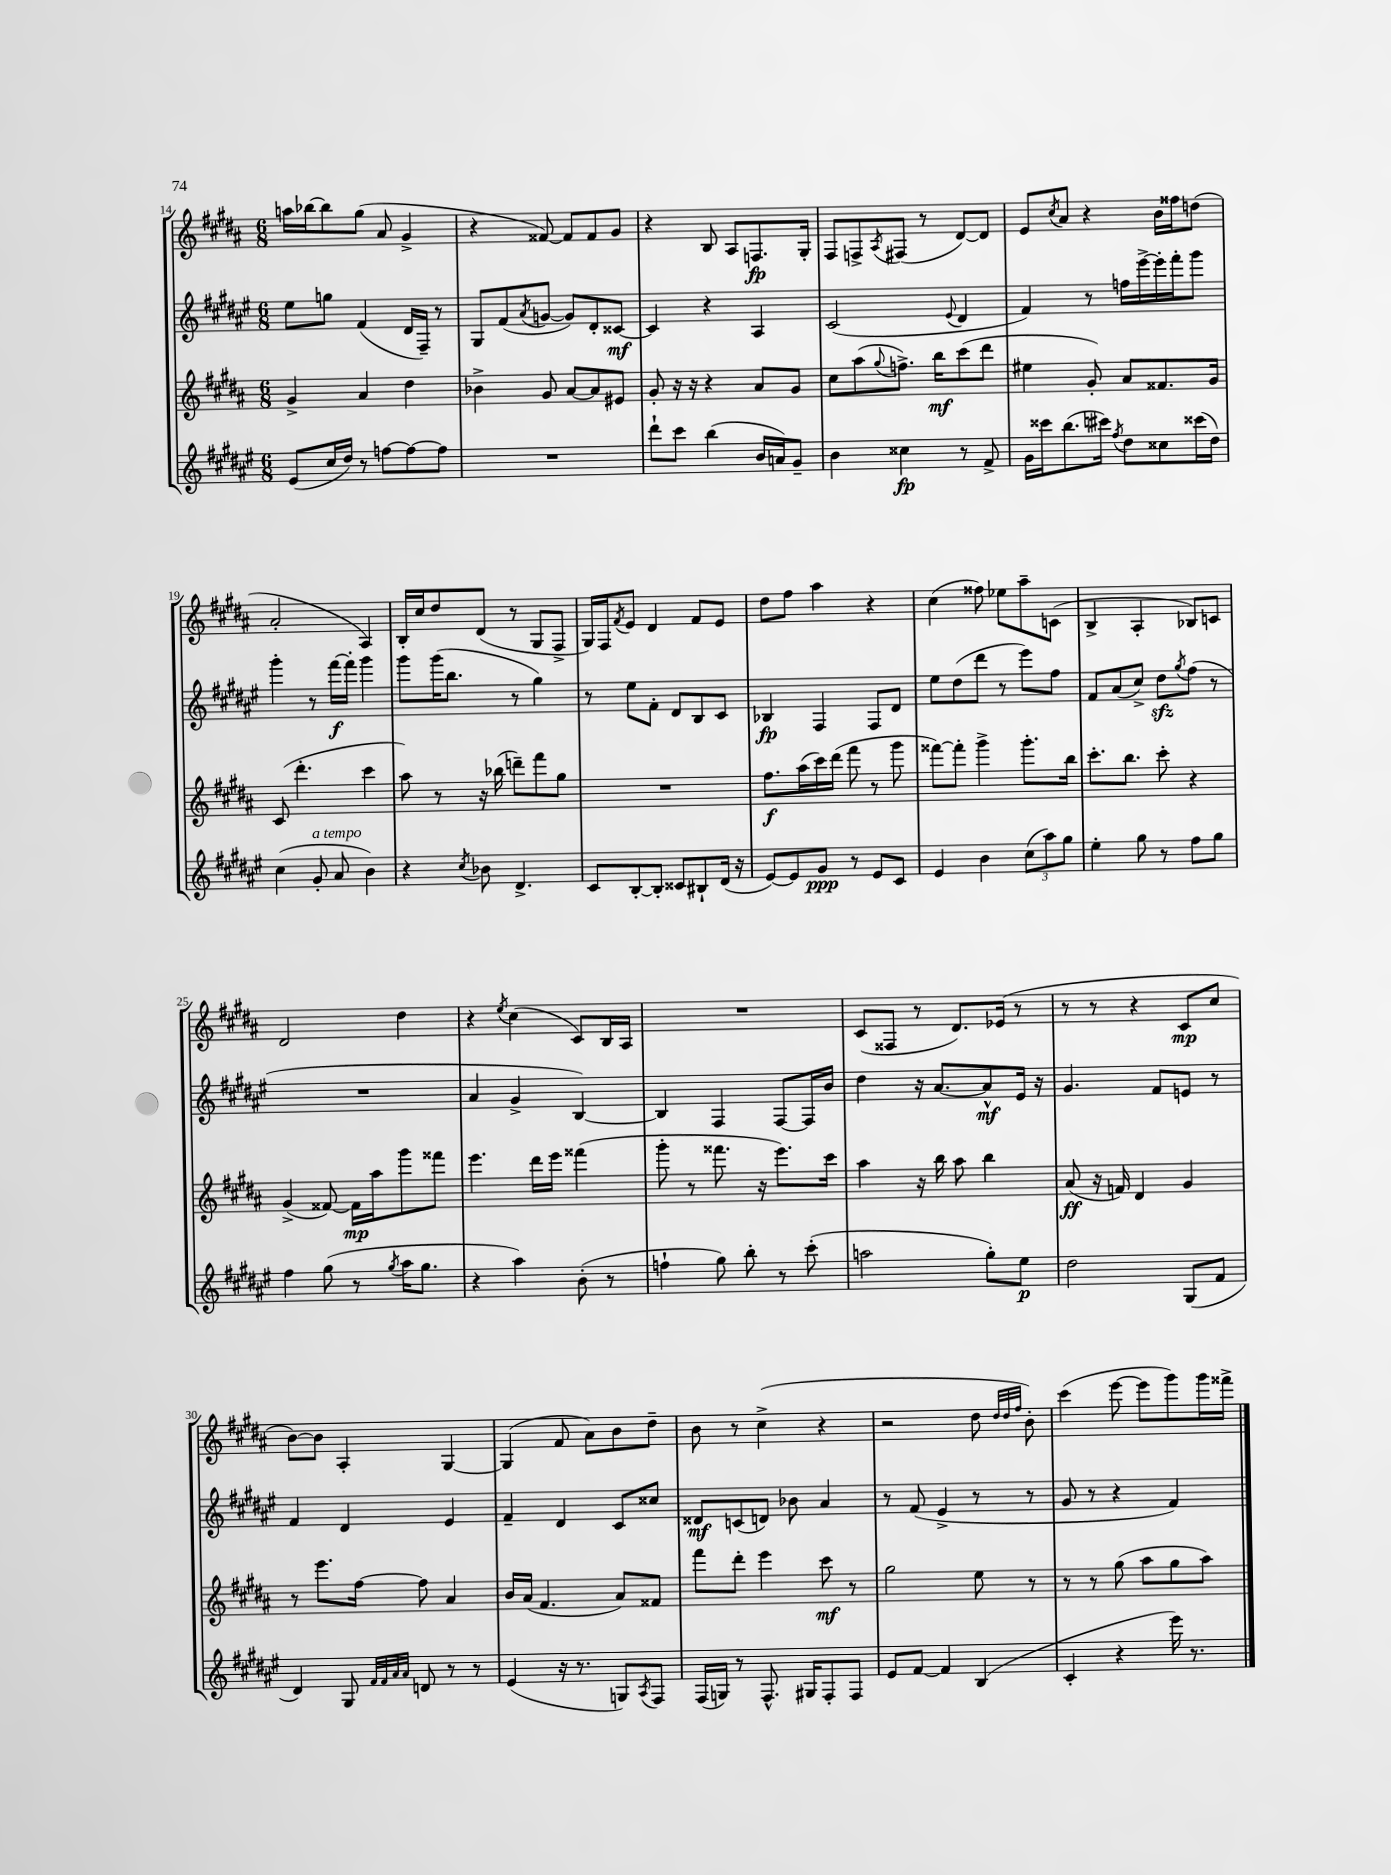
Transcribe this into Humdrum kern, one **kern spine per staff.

**kern	**dynam	**kern	**dynam	**kern	**dynam	**kern	**dynam
*part4	*part4	*part3	*part3	*part2	*part2	*part1	*part1
*staff4	*staff4	*staff3	*staff3	*staff2	*staff2	*staff1	*staff1
*clefG2	*	*clefG2	*	*clefG2	*	*clefG2	*
*k[f#c#g#d#a#e#]	*	*k[f#c#g#d#a#]	*	*k[f#c#g#d#a#e#]	*	*k[f#c#g#d#a#]	*
*M6/8	*	*M6/8	*	*M6/8	*	*M6/8	*
=14	=14	=14	=14	=14	=14	=14	=14
(8e#/L	.	4g#^/	.	8ee#\L	.	16aan\LL	.
.	.	.	.	.	.	[16bb-X\J	.
16cc#/L	.	.	.	8ggn\J	.	8bb-\]	.
16dd#/JJ)	.	.	.	.	.	.	.
8r	.	4a#/	.	(4f#/	.	(8gg#\J	.
[8ffn\L	.	.	.	.	.	8a#/	.
8ff\_	.	4dd#\	.	16d#/LL	.	4g#^/	.
.	.	.	.	16F#~/JJ)	.	.	.
8ff\J]	.	.	.	8r	.	.	.
=15	=15	=15	=15	=15	=15	=15	=15
2.r	.	4b-X^\	.	8G#/L	.	4r	.
.	.	.	.	(8f#/	.	.	.
.	.	.	.	8qa#/	.	.	.
.	.	8g#/	.	[8gn/J	.	[8f##X/)	.
.	.	[8a#/L	.	8g/L])	.	8f##/L]	.
.	.	8a#/]	.	8d#'/	.	8f##/	.
.	.	8e#X/J	.	[8c##X/J	mf	8g#/J	.
=16	=16	=16	=16	=16	=16	=16	=16
8ddd#`\L	.	8g#'/	.	4c##/]	.	4r	.
8ccc#\J	.	16r	.	.	.	.	.
.	.	16r	.	.	.	.	.
(4bb\	.	4r	.	4r	.	8B/	.
.	.	.	.	.	.	8A#/L	.
16b/LL	.	8a#/L	.	4A#/	.	8.Fn/	fp
16an/J)	.	.	.	.	.	.	.
8g#~/J	.	8g#/J	.	.	.	.	.
.	.	.	.	.	.	16G#'/Jk	.
=17	=17	=17	=17	=17	=17	=17	=17
4b\	.	8cc#\L	.	(2c#/	.	8F#/L	.
.	.	(8aa#\	.	.	.	8Fn^/	.
.	.	8qqgg#/	.	.	.	8qA#/	.
4cc##X\	fp	8.ffn^\J)	.	.	.	(8F#X/J	.
.	.	.	.	.	.	8r	.
.	.	16bb\KL	mf	.	.	.	.
.	.	.	.	8qqe#/	.	.	.
8r	.	(8ccc#\	.	4d#/	.	[8d#/L)	.
8f#^/	.	8ddd#\J	.	.	.	8d#/J]	.
=18	=18	=18	=18	=18	=18	=18	=18
16g#\LL	.	4ee#X\	.	4f#/)	.	8e/L	.
16ccc##X\J	.	.	.	.	.	.	.
.	.	.	.	.	.	8qcc#/	.
(8.bb\	.	.	.	.	.	8a#/J	.
.	.	8g#'/)	.	8r	.	4r	.
16ccc#X\Jk)	.	.	.	.	.	.	.
8qff#/	.	.	.	.	.	.	.
8dd#\L	.	8a#/L	.	16ffn\LL	.	.	.
.	.	.	.	[16eee#^\	.	.	.
8cc##X\	.	8.f##X/	.	16eee#'\]	.	16b\LL	.
.	.	.	.	16fff#'\J	.	16ff##X\J	.
(16ccc##X\L	.	.	.	8ggg#\J	.	(8ddn\J	.
16dd#\JJ)	.	16g#/Jk	.	.	.	.	.
!!LO:LB:g=z
=19	=19	=19	=19	=19	=19	=19	=19
(4cc#\	.	(8c#/	.	4ggg#'\	.	2a#'/	.
.	.	4.ddd#'\	.	.	.	.	.
!LO:TX:a:i:t=a tempo	!	!	!	!	!	!	!
8g#'/	.	.	.	8r	.	.	.
8a#/	.	.	.	[16fff#\LL	f	.	.
.	.	.	.	16fff#'\JJ]	.	.	.
4b\)	.	4ccc#\	.	4ggg#\	.	4A#/)	.
=20	=20	=20	=20	=20	=20	=20	=20
4r	.	8aa#\)	.	8ggg#\L	.	16B'/LL	.
.	.	.	.	.	.	16cc#/J	.
.	.	8r	.	(16ggg#\K	.	8dd#/	.
.	.	.	.	8.bb\J	.	.	.
8qcc#/	.	.	.	.	.	.	.
8b-X\	.	16r	.	.	.	(8d#/J	.
.	.	(16bb-X\	.	.	.	.	.
4.d#^/	.	8dddn~\L)	.	8r	.	8r	.
.	.	8fff#\	.	4gg#\)	.	8G#/L	.
.	.	8gg#\J	.	.	.	8F#^/J	.
=21	=21	=21	=21	=21	=21	=21	=21
8c#/L	.	2.r	.	8r	.	16G#/LL)	.
.	.	.	.	.	.	16F#/J	.
.	.	.	.	.	.	8qf#/	.
[8B'/	.	.	.	8ee#\L	.	8e/J	.
8B'/J]	.	.	.	8f#'\J	.	4d#/	.
8c##X/L	.	.	.	8d#/L	.	.	.
8B#X`/	.	.	.	8B/	.	8f#/L	.
(16d#/Jk	.	.	.	8c#/J	.	8e/J	.
16r	.	.	.	.	.	.	.
=22	=22	=22	=22	=22	=22	=22	=22
[8e#/L)	.	8.ff#\L	f	4B-X/	fp	8dd#\L	.
8e#/]	.	.	.	.	.	8ff#\J	.
.	.	(16aa#\L	.	.	.	.	.
8g#/J	ppp	16ccc#\)	.	4F#/	.	4aa#\	.
.	.	(16ddd#\JJ	.	.	.	.	.
8r	.	8fff#\	.	.	.	.	.
8e#/L	.	8r	.	8F#/L	.	4r	.
8c#/J	.	8ggg#\	.	8d#/J	.	.	.
=23	=23	=23	=23	=23	=23	=23	=23
4e#/	.	[8fff##X\L)	.	8ee#\L	.	(4cc#\	.
.	.	8fff##'\J]	.	(8dd#\	.	.	.
4b\	.	4ggg#^\	.	8ddd#\J	.	8ff##X\)	.
.	.	.	.	8r	.	8ee-X\L	.
(12cc#\L	.	8.ggg#'\L	.	8eee#\L)	.	8aa#~\	.
12aa#\)	.	.	.	.	.	.	.
.	.	.	.	8ff#\J	.	(8cn\J	.
12gg#\J	.	.	.	.	.	.	.
.	.	16bb\Jk	.	.	.	.	.
=24	=24	=24	=24	=24	=24	=24	=24
4ee#'\	.	8.ccc#'\L	.	8f#/L	.	4B^/	.
.	.	.	.	(8a#/	.	.	.
.	.	8.bb\J	.	.	.	.	.
8gg#\	.	.	.	8cc#^/J)	.	4A#'/	.
8r	.	8ccc#'\	.	8dd#zz\L	.	.	.
.	.	.	.	8qgg#/	.	.	.
8ff#\L	.	4r	.	(8ff#\J	.	8B-X/L)	.
8gg#\J	.	.	.	8r	.	8cn/J	.
!!LO:LB:g=z
=25	=25	=25	=25	=25	=25	=25	=25
4ff#\	.	(4g#^/	.	2.r	.	2d#/	.
(8gg#\	.	[8f##X/)	.	.	.	.	.
8r	.	16f##\LL]	mp	.	.	.	.
.	.	16aa#\J	.	.	.	.	.
8qgg#/	.	.	.	.	.	.	.
16aa#\KL	.	8ggg#\	.	.	.	4dd#\	.
8.gg#\J	.	.	.	.	.	.	.
.	.	8fff##X\J	.	.	.	.	.
=26	=26	=26	=26	=26	=26	=26	=26
4r	.	4.eee\	.	4a#/	.	4r	.
.	.	.	.	.	.	8qee/	.
4aa#\)	.	.	.	4g#^/	.	(4cc#\	.
.	.	16ddd#\LL	.	.	.	.	.
.	.	16eee\JJ	.	.	.	.	.
(8b'\	.	(4fff##X\	.	[4B/)	.	8c#/L)	.
8r	.	.	.	.	.	16B/L	.
.	.	.	.	.	.	16A#/JJ	.
=27	=27	=27	=27	=27	=27	=27	=27
4ffn`\	.	8ggg#'\	.	4B/]	.	2.r	.
.	.	8r	.	.	.	.	.
8gg#\)	.	8.fff##X\	.	4F#/	.	.	.
8bb'\	.	.	.	.	.	.	.
.	.	16r	.	.	.	.	.
8r	.	8.eee\L)	.	[8F#/L	.	.	.
(8ccc#'\	.	.	.	16F#/L]	.	.	.
.	.	16ccc#\Jk	.	16b/JJ	.	.	.
=28	=28	=28	=28	=28	=28	=28	=28
2aan\	.	4aa#\	.	4dd#\	.	(8c#/L	.
.	.	.	.	.	.	8F##X/J	.
.	.	16r	.	16r	.	8r	.
.	.	16bb\	.	[8.a#/L	.	.	.
.	.	8aa#\	.	.	.	8.d#/L)	.
8gg#'\L)	.	4bb\	.	8a#^^/]	mf	.	.
.	.	.	.	.	.	(16e-X/Jk	.
8ee#\J	p	.	.	16e#/Jk	.	8r	.
.	.	.	.	16r	.	.	.
=29	=29	=29	=29	=29	=29	=29	=29
2dd#\	.	(8a#/	ff	4.g#/	.	8r	.
.	.	16r	.	.	.	8r	.
.	.	16fn/)	.	.	.	.	.
.	.	4d#/	.	.	.	4r	.
.	.	.	.	8f#/L	.	.	.
(8G#/L	.	4g#/	.	8en/J	.	8c#/L	mp
8f#/J	.	.	.	8r	.	8cc#/J	.
!!LO:LB:g=z
=30	=30	=30	=30	=30	=30	=30	=30
4d#/)	.	8r	.	4f#/	.	[8b\L)	.
.	.	8.eee\L	.	.	.	8b\J]	.
8G#/	.	.	.	4d#/	.	4A#'/	.
.	.	[16ff#\Jk	.	.	.	.	.
32qqf#/LLL	.	.	.	.	.	.	.
32qqf#/	.	.	.	.	.	.	.
32qqa#/	.	.	.	.	.	.	.
32qqa#/JJJ	.	.	.	.	.	.	.
8dn/	.	8ff#\]	.	.	.	.	.
8r	.	4a#/	.	4e#/	.	[4G#/	.
8r	.	.	.	.	.	.	.
=31	=31	=31	=31	=31	=31	=31	=31
(4e#/	.	16b/LL	.	4f#~/	.	(4G#/]	.
.	.	(16a#/JJ	.	.	.	.	.
.	.	4.f#/	.	.	.	.	.
16r	.	.	.	4d#/	.	8f#/	.
8.r	.	.	.	.	.	.	.
.	.	.	.	.	.	8a#\L)	.
8Gn/L)	.	8a#/L)	.	8c#/L	.	8b\	.
8qA#/	.	.	.	.	.	.	.
8F#/J	.	8f##X/J	.	8cc##X/J	.	8dd#~\J	.
=32	=32	=32	=32	=32	=32	=32	=32
(16F#/LL	.	8fff#\L	.	8d##X/L	mf	8b\	.
16Gn/JJ)	.	.	.	.	.	.	.
8r	.	8ddd#'\J	.	(8cn/	.	8r	.
8.F#^^/	.	4eee\	.	8dn/J)	.	(4cc#^\	.
.	.	.	.	8b-X\	.	.	.
16G#X/KL	.	.	.	.	.	.	.
8F#'/	.	8ccc#\	mf	4a#/	.	4r	.
8F#/J	.	8r	.	.	.	.	.
=33	=33	=33	=33	=33	=33	=33	=33
8e#/L	.	2gg#\	.	8r	.	2r	.
[8f#/J	.	.	.	(8f#/	.	.	.
4f#/]	.	.	.	4e#^/	.	.	.
(4B/	.	8ee\	.	8r	.	8dd#\	.
.	.	.	.	.	.	32qqdd#/LLL	.
.	.	.	.	.	.	32qqdd#/	.
.	.	.	.	.	.	32qqff#/JJJ	.
.	.	8r	.	8r	.	8b'\)	.
=34	=34	=34	=34	=34	=34	=34	=34
4c#'/	.	8r	.	8g#/	.	(4ccc#\	.
.	.	8r	.	8r	.	.	.
4r	.	(8gg#\	.	4r	.	[8eee\	.
.	.	8aa#\L	.	.	.	8eee\L]	.
16eee#\)	.	8gg#\	.	4f#/)	.	8ggg#\)	.
8.r	.	.	.	.	.	.	.
.	.	8aa#\J)	.	.	.	16ggg#\L	.
.	.	.	.	.	.	16fff##X^\JJ	.
==	==	==	==	==	==	==	==
*-	*-	*-	*-	*-	*-	*-	*-
